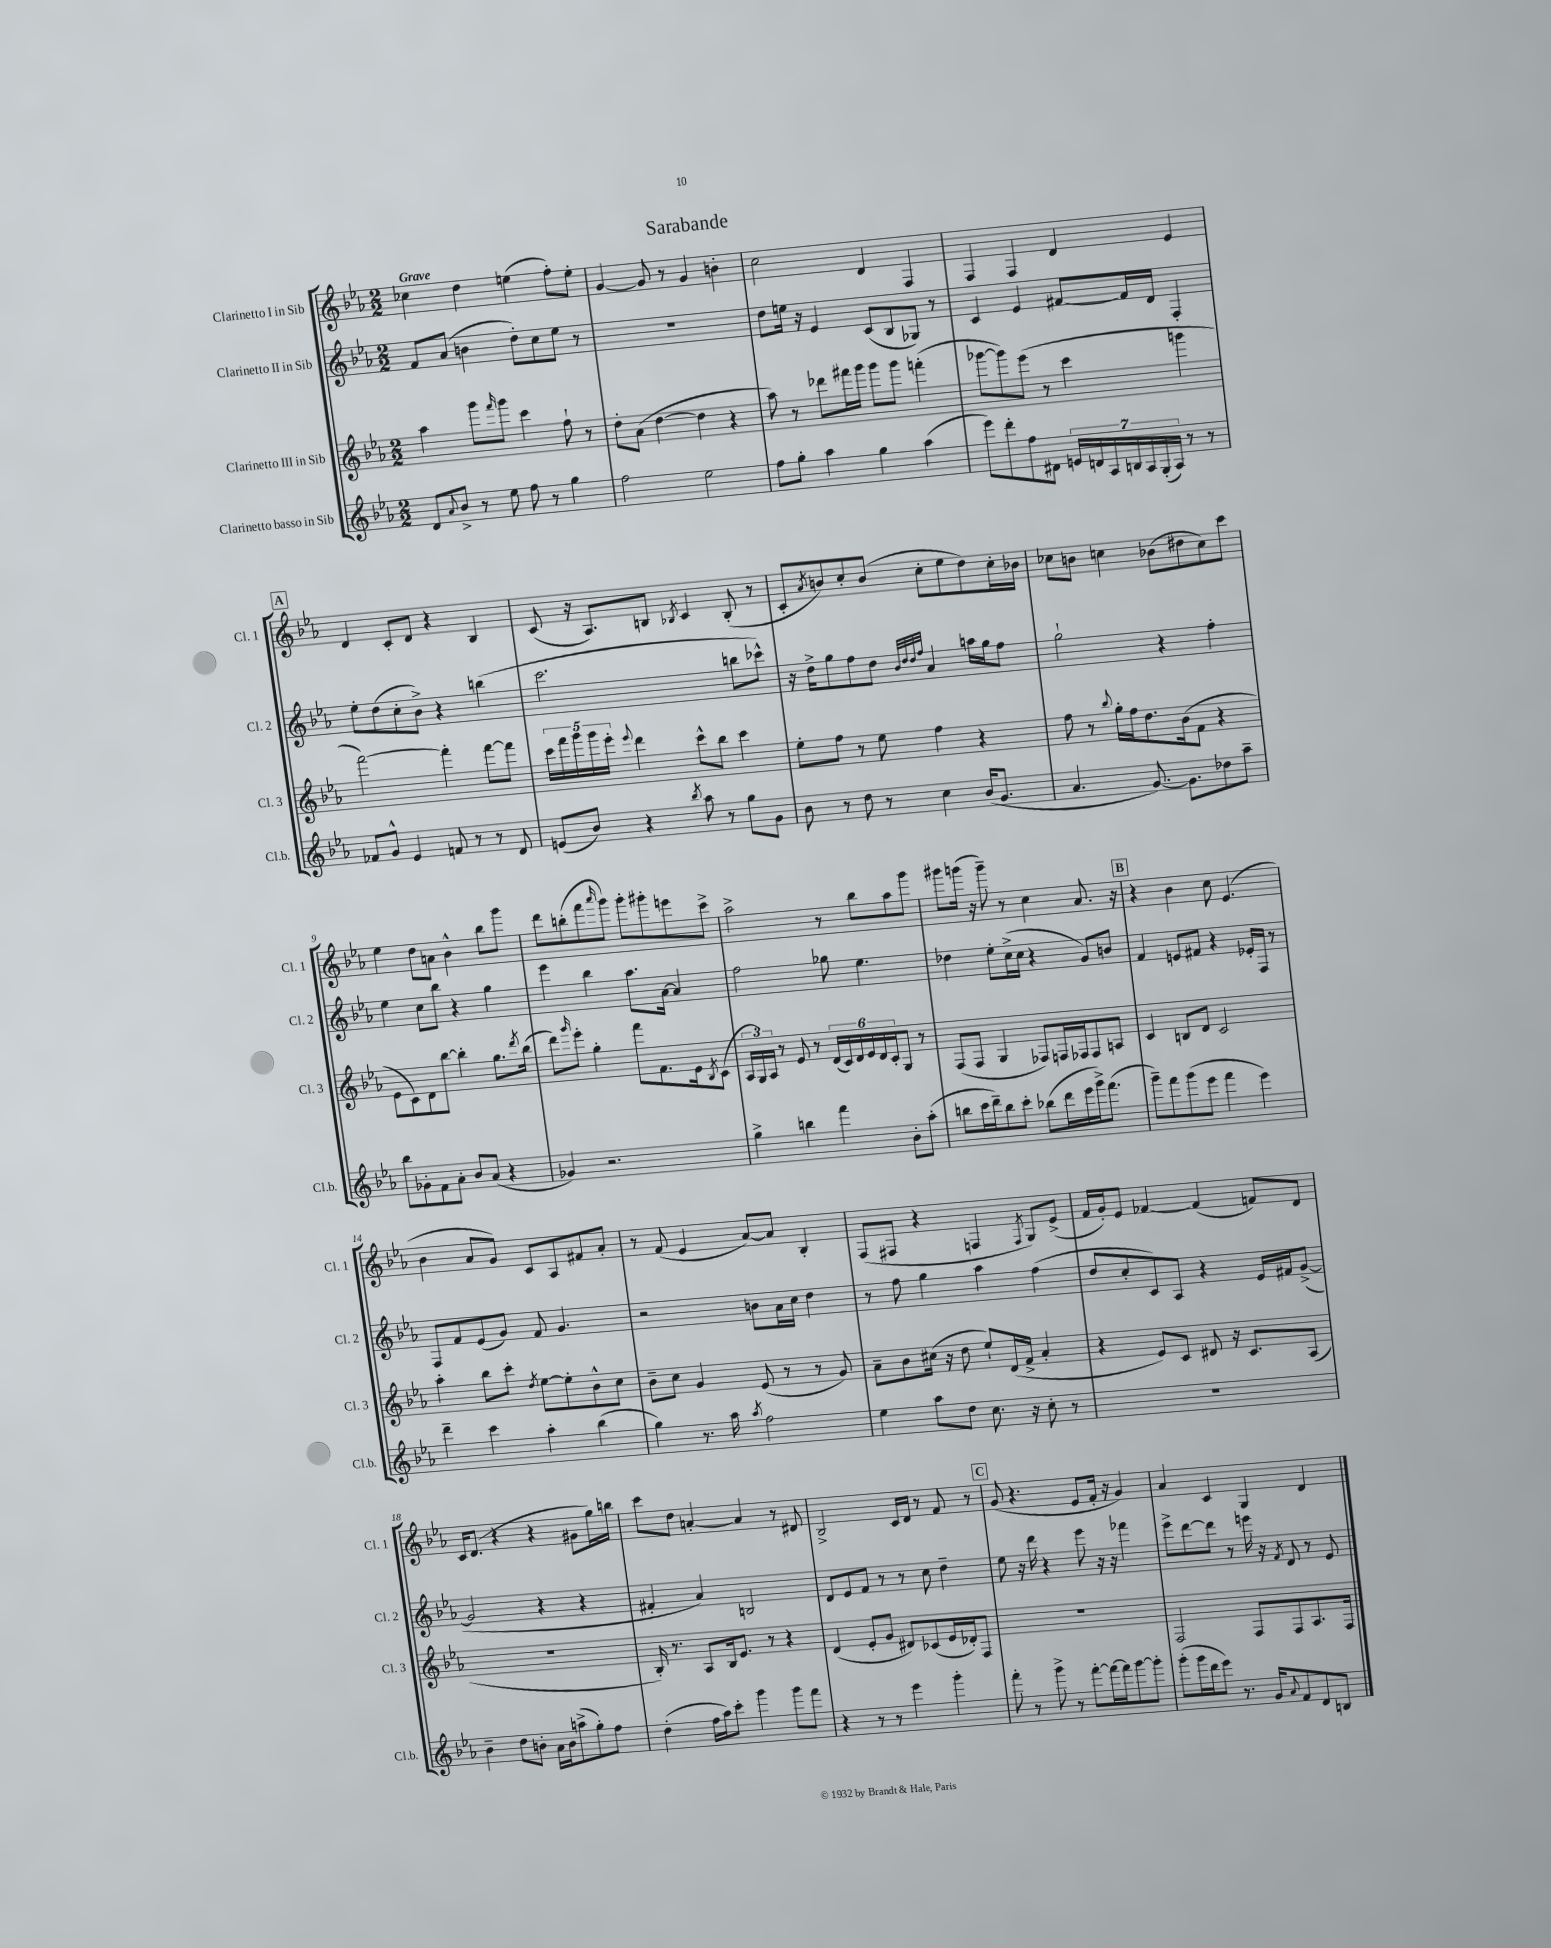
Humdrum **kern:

**kern	**kern	**kern	**kern
*part4	*part3	*part2	*part1
*staff4	*staff3	*staff2	*staff1
*I"Clarinetto basso in Sib	*I"Clarinetto III in Sib	*I"Clarinetto II in Sib	*I"Clarinetto I in Sib
*I'Cl.b.	*I'Cl. 3	*I'Cl. 2	*I'Cl. 1
*clefG2	*clefG2	*clefG2	*clefG2
*k[b-e-a-]	*k[b-e-a-]	*k[b-e-a-]	*k[b-e-a-]
*M2/2	*M2/2	*M2/2	*M2/2
=1	=1	=1	=1
!	!	!	!LO:TX:a:B:t=Grave
8d/L	4aa-\	8f/L	4cc-X\
8qqa-/	.	.	.
8b-^/J	.	(8a-/J	.
8r	8ggg\L	4bn\	4dd\
.	16qqfff/	.	.
8ee-\	8ggg\J	.	.
8ff\	4ccc\	8dd'\L)	(4een\
8r	.	8cc\	.
4gg\	8ff`\	8ee-\J	8ff'\L)
.	8r	8r	8ee'\J
=2	=2	=2	=2
2ff\	8dd'\L	1r	[4g/
.	(8a-\J	.	.
.	[4dd\	.	8g/]
.	.	.	8r
2ee-\	4dd\]	.	4g/
.	4r	.	4bn'\
=3	=3	=3	=3
8ff\L	8aa-\)	8dd\L	2cc\
8gg'\J	8r	16een\Jk	.
.	.	16r	.
4aa-\	8ddd-X\L	4e-/	.
.	16fff#X\L	.	.
.	16ggg\JJ	.	.
4gg\	8ggg\L	(8c/L	4d/
.	8ggg\J	8B-/	.
(4aa-\	(4fffn'\	8G-X/J)	4F/
.	.	8r	.
=4	=4	=4	=4
8eee-\L)	[8ggg-X\L	4c/	4F/
8ddd'\	8ggg-\])	.	.
8ff\	(8eee-\J	4e-/	4F/
8d#X\J	8r	.	.
28en/LL	4ccc\	[8f#X/L	4d/
28dn/	.	.	.
28A-/	.	.	.
28Bn/	.	.	.
.	.	16f#/L]	.
28A-/	.	.	.
(28G'/	.	.	.
.	.	16d/JJ	.
28A-/JJ)	.	.	.
8r	4gggn\	4F'/	4e-/
8r	.	.	.
!!LO:LB:g=z
!!LO:REH:place=s1:t=A
=5	=5	=5	=5
8f-X/L	[2fff\)	8ee-'\L	4d/
8g^^/J	.	(8dd\	.
4e-/	.	8cc'\	8c'/L
.	.	8b-^\J)	8d/J
8fn/	4fff'\]	4r	4r
8r	.	.	.
8r	[8fff\L	(4bbn\	4B-/
8d/	8fff\J]	.	.
=6	=6	=6	=6
(8en/L	20ccc\LL	2.ccc\	(8c/
.	20fff\	.	.
.	20ggg\	.	.
8b-/J)	.	.	16r
.	20ggg\	.	.
.	.	.	8.A-/L)
.	20eee-'\JJ	.	.
.	8qqeee-/	.	.
4r	4ddd\	.	.
.	.	.	8Bn/J
8qbb-/	.	.	8qB-X/
8aa-\	8ccc^^\L	.	4c/
8r	8bb-\J	.	.
8gg\L	4ccc\	8bbn\L	(8B-'/
8g\J	.	8ccc-X^^\J)	8r
=7	=7	=7	=7
8b-\	8ee-'\L	16r	8c'/L
.	.	16dd^\KL	.
.	.	.	8qa-/
8r	8ff\J	8gg\	8bn/)
8dd\	8r	8ff\	8cc'/
8r	8ee-\	8dd\J	(8b/J
.	.	32qqb-/LLL	.
.	.	32qqdd/	.
.	.	32qqdd/	.
.	.	32qqff/JJJ	.
4cc\	4ff\	4a-/	8cc'\L
.	.	.	8ee-\
(16b-/KL	4r	16aan\LL	8dd\)
8.g/J	.	16gg\J	.
.	.	8ff\J	16cc'\L
.	.	.	16b-X\JJ
=8	=8	=8	=8
4.a-/	8ff\	2gg`\	8cc-X\L
.	8r	.	8bn\J
.	8qqbb-/	.	.
.	16gg'\LL	.	4ccn\
.	16ff\J	.	.
[8.g/)	8.dd\	.	.
.	.	4r	(8b-X\L
8.g\L]	(16b-\k	.	.
.	8f\J	.	8dd#X\
8dd-X\	4r	4ff'\	8cc\)
8aa-~\J	.	.	8ccc\J
!!LO:LB:g=z
=9	=9	=9	=9
8bb-\L	8e-\L	4ee-\	4ee-\
8g-X'\	8c\)	.	.
8f\	8d\	8cc\L	8dd\L
8a-'\J	[8bb-\J	8bb-\J	8an\J
8b-/L	4bb-'\]	4r	4b-^^\
(8a-/J	.	.	.
4r	8.gg\L	4gg\	8bb-\L
.	.	.	8ggg\J
.	8qddd/	.	.
.	(16bb-\Jk	.	.
=10	=10	=10	=10
4g-X/)	8ddd\L)	4eee-\	8ddd\L
.	16qqggg/	.	.
.	8eee-'\J	.	(8bbn'\
2.r	4gg'\	4bb-\	8fff\
.	.	.	16qqaaa-/
.	.	.	8ggg\J)
.	8fff\L	8.aa-\L	8ggg'\L
.	8.f\	.	8ggg#X'\
.	.	[16a-\Jk	.
.	.	4a-/]	8eeen\
.	16e-\k	.	.
.	8qB-/	.	.
.	(8c\J	.	8ccc^\J
=11	=11	=11	=11
4gg^\	24A-/LL	2ff\	2aa-^\
.	24G/)	.	.
.	24A-/JJ	.	.
.	8r	.	.
4bbn\	8e-/	.	.
.	8r	.	.
4fff\	(24d/LL	8gg-X\	8r
.	24c/)	.	.
.	24d/	.	.
.	24e-/	4.ee-\	8bb-\L
.	24d/	.	.
.	24c'/J	.	.
8b-'\L	8G/J	.	8aa-\
(8aa-'\J	8r	.	8ggg\J
=12	=12	=12	=12
8bbn\L	(8F/L	4dd-X\	8ggg#X\L
16ccc\L	8F/J	.	(16gggn\Jk
16ddd~\J)	.	.	16r
8bb\	4G/	8ee-'\L	8ggg~\)
8ccc'\J	.	(16cc^\L	8r
.	.	16cc\JJ	.
(8bb-X\L	8F-X/L)	4r	4cc\
16ddd\L	16Fn/L	.	.
16eee-\	16F-X/J	.	.
16ggg^\J)	8F-/	8g/L)	8.a-/
(8.fff\J	.	.	.
.	8An/J	8bn/J	.
.	.	.	16r
!!LO:REH:place=s1:t=B
=13	=13	=13	=13
8ggg~\L)	4c/	4f/	4r
8fff\	.	.	.
(8ggg\	8Bn/L	8en/L	4b-\
8eee-\J	8d/J	8f#X/J	.
4fff\	2c/	4r	8cc\
.	.	.	(4.e-/
4eee-\)	.	16e-X'/LL	.
.	.	16F/JJ	.
.	.	8r	.
!!LO:LB:g=z
=14	=14	=14	=14
4ddd~\	4aa-'\	8F/L	4b-\
.	.	8f/	.
4ccc\	8bb-\L	(8e-/	8a-/L
.	8ccc'\J	8g/J)	8g/J)
.	8qdd/	.	.
4aa-'\	[8ee-\L	8f/	8c/L
.	8ee-'\]	4.g/	8A-/
(4bb-\	8b-^^\	.	8f#X/
.	8cc\J	.	8a-'/J
=15	=15	=15	=15
4gg\)	8b-~\L	2r	8r
.	8cc\J	.	(8f/
8.r	4g/	.	4e-/
16aa-\	.	.	.
8qaa-/	.	.	.
2ff\	(8e-/	8bn\L	[8a-/L)
.	8r	16a-\L	8a-/J]
.	.	16cc\JJ	.
.	8r	4dd\	4B-'/
.	8g/)	.	.
=16	=16	=16	=16
4ee-\	8a-~\L	8r	(8F/L
.	8b-\	8ff\	8F#X/J
8aa-\L	(16cc#X\Jk	4gg\	4r
.	16r	.	.
8dd\J	8dd\	.	.
8.cc\	8ee-`/L)	4aa-\	4Fn/
.	(16d/L	.	.
16r	16f^/JJ	.	.
.	.	.	8qF/
8cc'\	4a-'/	(4ff\	8G/L)
8r	.	.	(8e-^/J
=17	=17	=17	=17
1r	4r	8dd/L	16f/LL
.	.	.	16g'/J)
.	.	8cc'/	8e-/J
.	8e-/L)	8c/)	[4f-X/
.	8c/J	8A-/J	.
.	8d#X/	4r	(4f-/]
.	16r	.	.
.	8.c/L	.	.
.	.	16e-/LL	8fn/L)
.	.	16f#X/J	.
.	(8A-/J	([8g^/J	8d/J
!!LO:LB:g=z
=18	=18	=18	=18
4b-~\	1r	2g/]	16c/KL
.	.	.	(8.d/J
8dd\L	.	.	4r
8bn'\J	.	.	.
16a-\LL	.	4r	4r
16b\J	.	.	.
(8aan^\	.	.	.
8gg'\)	.	4r	8g#X\L
8ff\J	.	.	16gg\L)
.	.	.	16bbn\JJ
=19	=19	=19	=19
(4dd'\	16B-'/)	4f#X'/	8ccc\L
.	8.r	.	.
.	.	.	8dd\J
16ff\LL	8A-/L	4a-/)	[4an'/
16aa-\J)	.	.	.
8ccc'\J	16B-/k	.	.
.	8.e-/J	.	.
4ggg\	.	2Bn/	4a/]
.	8r	.	.
8ggg\L	4r	.	8r
8fff\J	.	.	8d#X/
=20	=20	=20	=20
4r	(4d/	8d/L	2B-^/
.	.	8e-/	.
8r	8e-'/L	8f/J	.
8r	8g/J	8r	.
4eee-\	8d#X/L)	8r	16c/LL
.	.	.	16d/JJ
.	(8c-X/	8cc\	8r
4ggg'\	16e-/L	4dd~\	8f/
.	16d-X'/J)	.	.
.	8F/J	.	8r
!!LO:REH:place=s1:t=C
=21	=21	=21	=21
8fff'\	1r	8ee-\	(8g/
8r	.	16r	4.r
.	.	16ddd\	.
8ggg^\	.	4r	.
8r	.	.	.
[8fff'\L	.	8eee-\	8e-/L
16fff\L_	.	16r	16f'/Jk
16fff\J]	.	16r	16r
[8ggg\	.	4fff-X\	4g/)
8ggg'\J]	.	.	.
=22	=22	=22	=22
(8ggg'\L	2F/	8eee-^\L	4a-/
16ggg\L	.	[8ddd\	.
16ddd\J	.	.	.
8eee-\J)	.	8ddd\J]	4c/
8.r	.	8r	.
.	8F/L	16eeen\	4G/
16g/KL	.	16r	.
8qqa-/	.	8qf/	.
8f/	8F/	8d/	.
8d/	8.A-/	8r	4d/
8Bn/J	.	8e-/	.
.	16F/Jk	.	.
==	==	==	==
*-	*-	*-	*-
